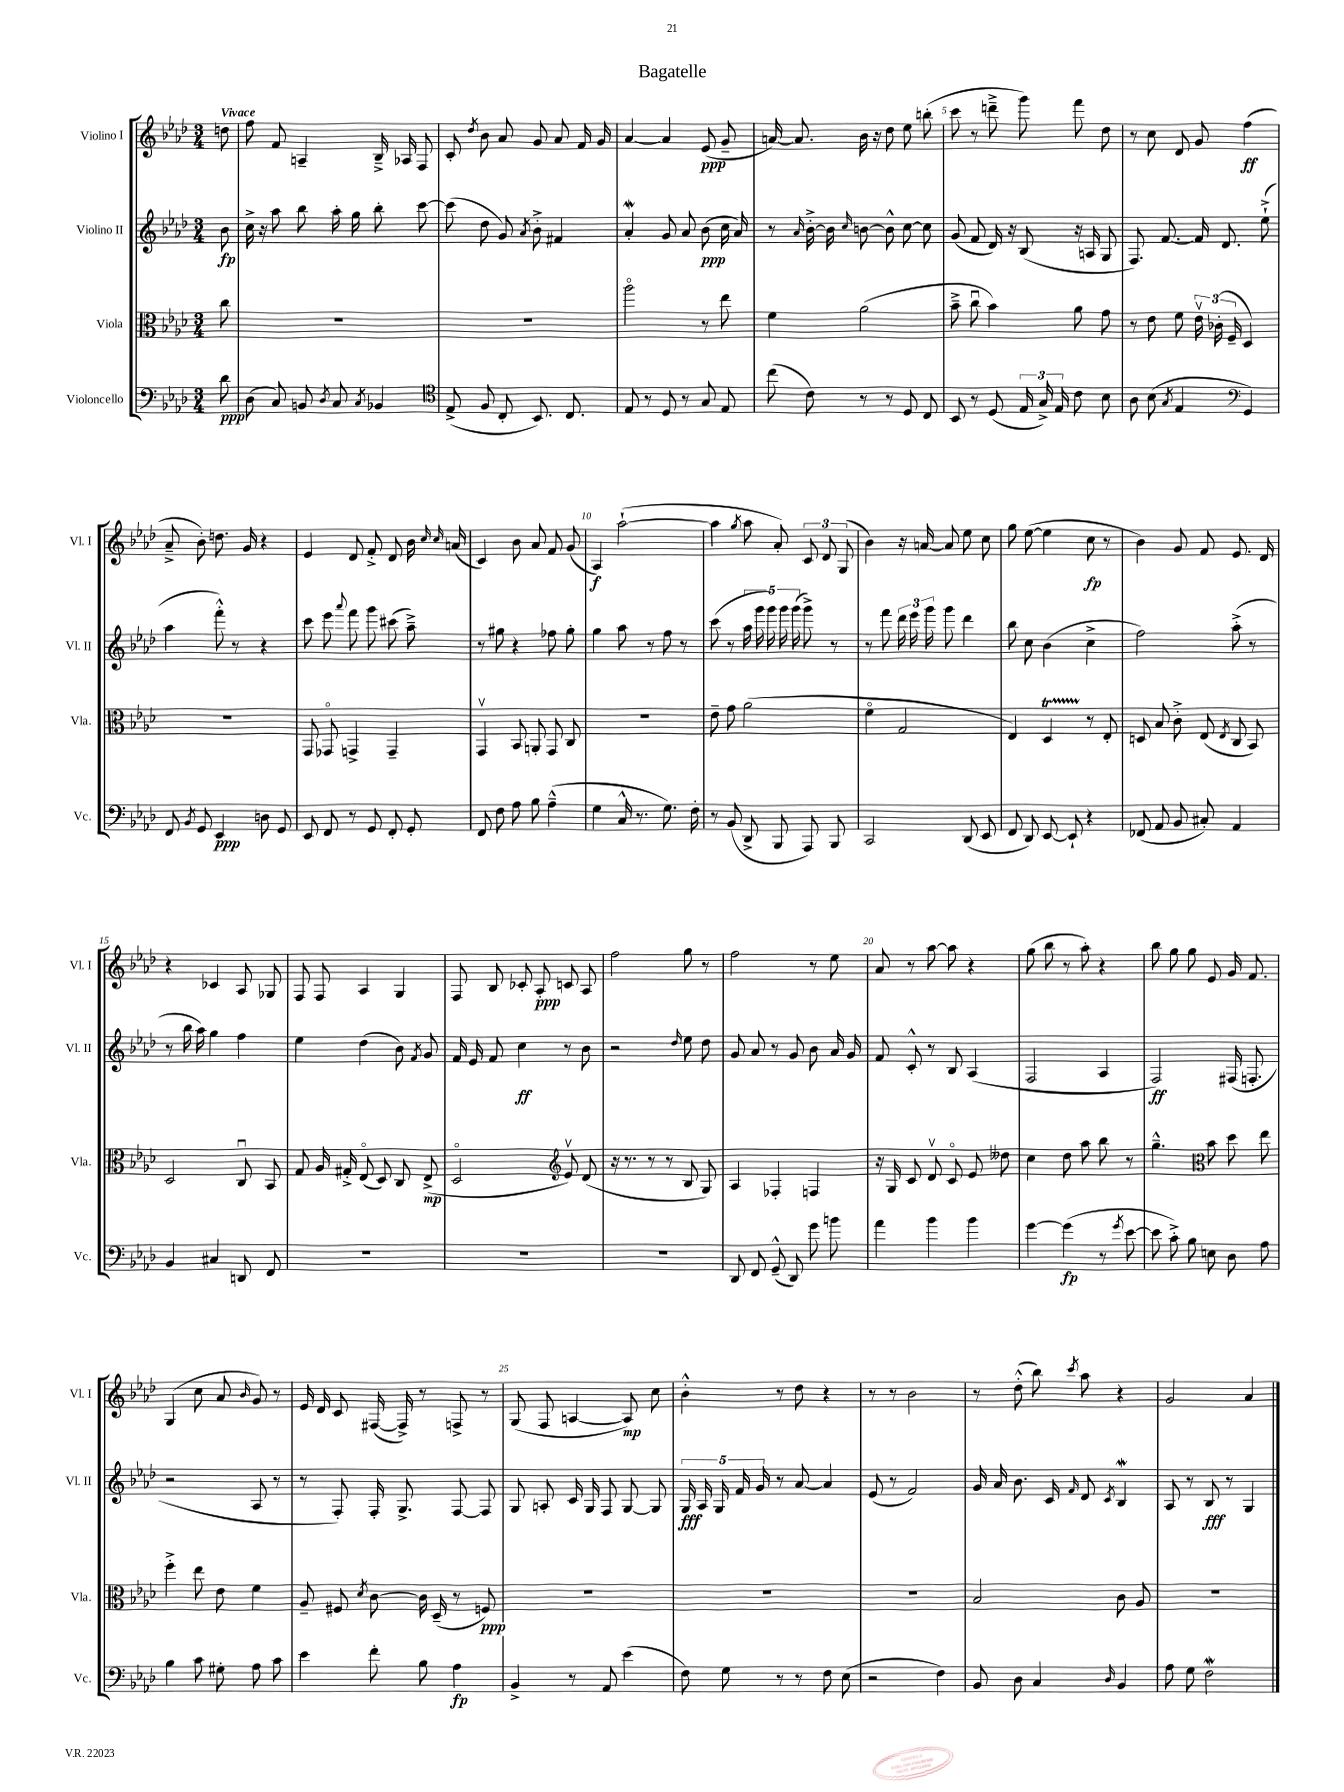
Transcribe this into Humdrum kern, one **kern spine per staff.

**kern	**kern	**kern	**kern
*staff4	*staff3	*staff2	*staff1
*clefF4	*clefC3	*clefG2	*clefG2
*k[b-e-a-d-]	*k[b-e-a-d-]	*k[b-e-a-d-]	*k[b-e-a-d-]
*M3/4	*M3/4	*M3/4	*M3/4
8d-\	8cc\	8b-\	8dd\
=	=	=	=
(8D-\	2.r	16cc^\	8ff\
.	.	16r	.
8C/)	.	8aa-\	8f/
8BB/	.	8bb-\	4A~/
8qD-/	.	.	.
8C/	.	16aa-'\	.
.	.	16gg\	.
8qC/	.	.	.
4BB-/	.	8bb-'\	16B-~^/
.	.	.	16A-/
.	.	[8ccc\	8F/
=	=	=	=
*clefC4	*	*	*
(8E-^/	2.r	(8ccc\]	8c'/
.	.	.	8qdd-/
8F/	.	8dd-\	8b-\
8C'/	.	8g/)	8a-/
.	.	8qa-/	.
8.BB-/)	.	8b-'^\	8g/
.	.	4f#/	8a-/
8.C/	.	.	.
.	.	.	16f/
.	.	.	16g/
=	=	=	=
8E-/	2aa-o\	4a-'/	[4a-/
8r	.	.	.
8D-/	.	8g/	4a-/]
8r	.	8a-/	.
8G/	8r	(8b-\	(8e-/
8E-/	8ee-\	16cc\	8g~/
.	.	16a-/)	.
=	=	=	=
(8cc\	4f\	8r	[16a/)
.	.	.	8.a/]
.	.	16qqa-/	.
8c\)	.	[16b-'^\	.
.	.	16b-\]	.
.	.	16qqcc/	.
8r	(2a-\	[8b\	16b-\
.	.	.	16r
8r	.	8b^^\]	8dd-\
8D-/	.	[8cc\	8ee-\
8C/	.	8cc\]	(8bb'\
=	=	=	=
8BB-/	8b-~^\	(8g/	8ccc\
8r	8ccu\	8f/	8r
(8D-/	4b-\)	16d-/)	8ddd~^\
.	.	16r	.
24E-/	.	(8B-/	8ggg\)
24G^/)	.	.	.
24E-/	.	.	.
8c\	8a-\	16r	8fff\
.	.	16A/	.
8B-\	8g\	8G/	8dd-\
=	=	=	=
8A-\	8r	8.F/)	8r
(8B-\	8e-\	.	8cc\
.	.	[8.f/	.
8qG/	.	.	.
4E-/	8f\	.	8d-/
.	24e-v\	16f/]	8g/
.	(24c-'\	.	.
.	.	8.d-/	.
.	24F~/	.	.
*clefF4	*	*	*
4GG/)	4D-/)	.	(4ff\
.	.	(8ee-`^\	.
=	=	=	=
8FF/	2.r	4aa-\	8a-~^/
8qBB-/	.	.	.
8GG/	.	.	8b-'\)
4EE-/	.	8fff'^^\)	8.dd\
.	.	8r	.
.	.	.	16g/
8D\	.	4r	4r
8GG/	.	.	.
=	=	=	=
8EE-/	8GG/	8ccc\	4e-/
8FF/	8GG-o/	8eee-\	.
.	.	8qqaaa-/	.
8r	4GG^/	8fff\	8d-/
8GG/	.	8ggg\	8f'^/
8FF'/	4GG~/	(8ccc#\	8d-/
8GG'/	.	8aa-~^\)	16b-\
.	.	.	16qqcc/
.	.	.	16qqcc/
.	.	.	(16a/
=	=	=	=
8FF/	4GGv/	8r	4c/)
8F\	.	8gg#\	.
8A-\	8BB-/	4r	8b-\
8B-\	8AA'/	.	8a-/
(4A-~^^\	8GG/	8ff-\	8f/
.	8C/	8gg#'\	(8g/
=	=	=	=
4G\	2.r	4gg\	4A-/)
16C^^/	.	8aa-\	([2aa-`\
8.r	.	.	.
.	.	8r	.
8.G\)	.	8ff\	.
.	.	8r	.
16F'\	.	.	.
=	=	=	=
8r	8e-~\	(8ccc\	4aa-\]
(8BB-/	8g\	8r	.
.	.	.	8qgg/
8DD-^/	(2a-\	20aa-\	8aa-\
.	.	20ggg\	.
.	.	20ggg\)	.
8BBB-/	.	.	8a-'/)
.	.	20ggg\	.
.	.	(20ggg\	.
8AAA-/)	.	8ggg^\)	12c/
.	.	.	12d-/
8BBB-/	.	8r	.
.	.	.	(12G/
=	=	=	=
2CC/	4fo\	8r	4b-\)
.	.	8fff\	.
.	2G/	24ddd-\	16r
.	.	24eee-\	.
.	.	.	[16a/
.	.	24ggg\	.
.	.	8ggg\	8a/]
(8DD-/	.	4ddd-\	8ee-\
8EE-/	.	.	8cc\
=	=	=	=
8FF/	4E-/)	8bb-\	8gg\
8DD-/)	.	8cc\	([8ee-\
[8EE-/	4D-/	(4b-\	4ee-\]
8EE-`/]	.	.	.
4r	8r	4cc^\	8cc\
.	8E-'/	.	8r
=	=	=	=
(8FF-/	8D/	2ff\)	4b-\)
8AA-/	8B-/	.	.
8BB-/	8c'^\	.	8g/
8C#'/)	(8E-/	.	8f/
.	8qE-/	.	.
4AA-/	8C/	(8aa-'^\	8.e-/
.	8BB-/)	8r	.
.	.	.	16d-/
=	=	=	=
4BB-/	2D-/	8r	4r
.	.	16bb-\	.
.	.	16aa-\)	.
4C#/	.	4gg\	4c-/
8DD/	8Cu/	4ff\	8A-/
8FF/	8BB-/	.	8G-/
=	=	=	=
2.r	8G/	4ee-\	8F/
.	16A-/	.	8F/
.	16G#'^/	.	.
.	(8E-o/	(4dd-\	4A-/
.	8D-/)	.	.
.	8C/	8b-\)	4G/
.	.	8qf/	.
.	(8E-^/	8g/	.
=	=	=	=
2.r	2D-o/	16f/	8F/
.	.	16e-/	.
.	.	8f/	8B-/
.	.	4cc\	8c-'/
.	.	.	8A-'/
*	*clefG2	*	*
.	8e-v/)	8r	8c/
.	(8d-/	8b-\	8A-/
=	=	=	=
2.r	16r	2r	2ff\
.	8.r	.	.
.	8r	.	.
.	8r	.	.
.	.	16qqdd-/	.
.	8B-/	8ee-\	8gg\
.	8G/)	8dd-\	8r
=	=	=	=
8DD-/	4A-/	8g/	2ff\
8FF/	.	8a-/	.
(8GG~^^/	4F-'/	8r	.
8DD-/)	.	8g/	.
8g\	4F/	8b-\	8r
8b\	.	16a-/	8ee-\
.	.	16g/	.
=	=	=	=
4a-\	16r	8f/	8a-/
.	16G/	.	.
.	8c/	8c'^^/	8r
4b-\	8d-v/	8r	[8aa-\
.	8co/	8B-/	8aa-\]
4b-\	8e-/	(4A-/	4r
.	8dd--\	.	.
=	=	=	=
[4g\	4cc\	2F/	(8gg\
.	.	.	8bb-\
(4g\]	8dd-\	.	8r
.	8aa-\	.	8aa-'\)
8r	8bb-\	4A-/	4r
8qg/	.	.	.
[8e-\	8r	.	.
=	=	=	=
8e-\]	4.gg~^^\	2F/)	8bb-\
8c'^\)	.	.	8gg\
8B-\	.	.	8gg\
*	*clefC3	*	*
8E\	8b-\	.	8e-/
8D-\	8dd-\	(16F#/	16g/
.	.	8.F'/	8.f/
8A-\	8ee-\	.	.
=	=	=	=
4B-\	4ff'^\	2r	(4G/
8c\	8ee-\	.	8cc\
8G#'\	8e-\	.	8a-/
.	.	.	16qqb-/
8A-\	4f\	8A-/	8g/)
8c\	.	8r	8r
=	=	=	=
4e-\	8A-~/	8r	16e-/
.	.	.	16d-/
.	8F#/	8F'/)	8c/
.	8qd-/	.	.
8f'\	[8c\	16F'/	([16F#/
.	.	8.G^/	16F#^/])
8B-\	16c\]	.	8r
.	(16D-~/	.	.
4A-\	8r	[8F/	8F^/
.	8F/)	8F/]	8r
=	=	=	=
4BB-^/	2.r	8G/	(8G/
.	.	8A'/	8F/
8r	.	16c/	[4A/
.	.	16G/	.
8AA-/	.	8F/	.
(4e-\	.	[8G/	8A/])
.	.	8G/]	8cc\
=	=	=	=
8F\)	2.r	20G/	4b-'^^\
.	.	20A-/	.
.	.	20G/	.
8G\	.	.	.
.	.	20f/	.
.	.	20g/	.
8r	.	8r	8r
8r	.	[8a-/	8dd-\
8F\	.	4a-/]	4r
(8E-\	.	.	.
=	=	=	=
2r	2.r	(8e-/	8r
.	.	8r	8r
.	.	2f/)	2b-\
4F\)	.	.	.
=	=	=	=
8BB-/	2B-/	16g/	8r
.	.	16a-/	.
8D-\	.	8.b-\	(8dd-'^^\
4C/	.	.	8bb-\)
.	.	16c/	.
.	.	16qqf/	8qccc/
.	.	8d-/	8aa-\
16qqD-/	.	8qc/	.
4BB-/	8c\	4B-/	4r
.	8A-/	.	.
=	=	=	=
8A-\	2.r	8A-/	2g/
8G\	.	8r	.
2F\	.	8B-/	.
.	.	8r	.
.	.	4G/	4a-/
==	==	==	==
*-	*-	*-	*-
